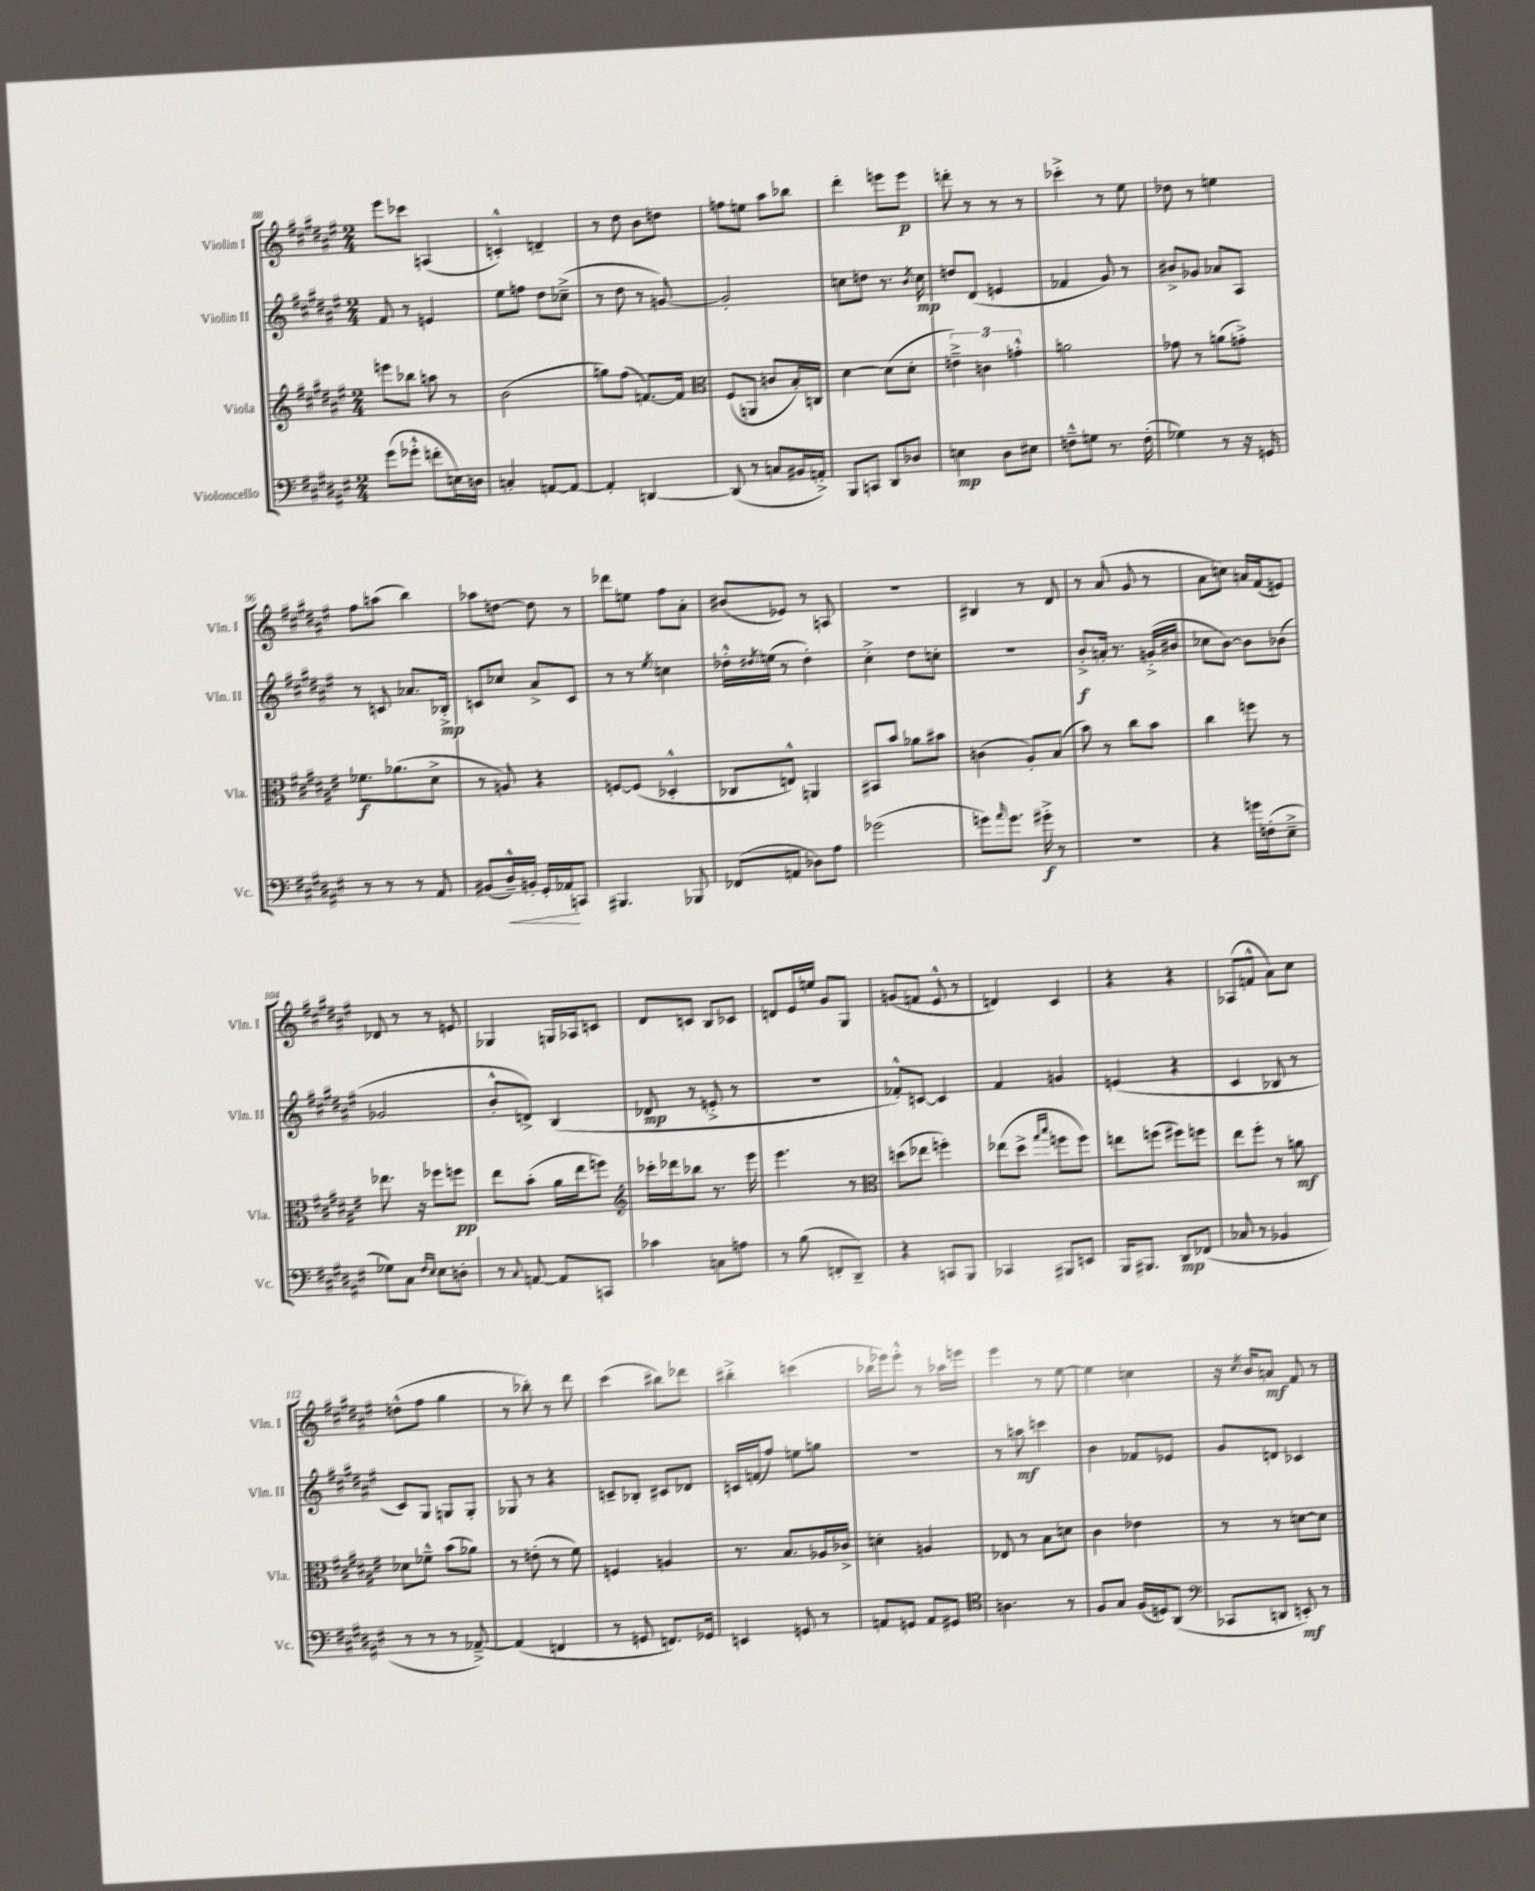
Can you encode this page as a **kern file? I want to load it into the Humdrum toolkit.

**kern	**kern	**kern	**kern
*staff4	*staff3	*staff2	*staff1
*clefF4	*clefG2	*clefG2	*clefG2
*k[f#c#g#d#a#e#]	*k[f#c#g#d#a#e#]	*k[f#c#g#d#a#e#]	*k[f#c#g#d#a#e#]
*M2/4	*M2/4	*M2/4	*M2/4
(8g#\L	8eee\L	8f#/	8eee#\L
8g-'^^\J	8bb-\J	8r	8ccc-\J
8f'\L	8aa\	4e/	(4A/
16E\L)	8r	.	.
16D\JJ	.	.	.
=	=	=	=
4C'/	(2b\	8ee#\L	4c'^^/)
.	.	8ff\J	.
[8AA/L	.	8dd#\L	4d~/
8AA/_J	.	(8cc-~^\J	.
=	=	=	=
4AA'/]	8gg\L)	8r	8r
.	(8ff#\J	8dd#\	8dd#\
[4DD/	[8.f/L)	8r	8b\L
.	.	[8g/)	8dd\J
.	16f/]Jk	.	.
=	=	=	=
*	*clefC3	*	*
(8DD/]	(8F#/L	2g'/]	8ff\L
8r	8AA/J	.	8ee\J
8C/L	8c/L	.	8aa#\L
16BB#/L	16B'/L)	.	8bb-\J
16AA'^/JJ)	16C/JJ	.	.
=	=	=	=
8BBB/L	[4d#\	8cc\L	4ddd#'\
8CC/J	.	8dd\J	.
8DD#/L	(8d#\]L	8.r	8eee\L
8D-/J	8d#'\J	.	8eee\J
.	.	8qb/	.
.	.	16cc\	.
=	=	=	=
4E\	6e~^\)	8dd/L	8ddd'\
.	.	(8d#/J	8r
.	6c\	.	.
8D#\L	.	4e/	8r
.	6g'^^\	.	.
8E#\J	.	.	8r
=	=	=	=
8F~^^\L	2a\	4f-/	4ccc-'^\
8G\J	.	.	.
8.r	.	8g#/)	8r
.	.	8r	8ee#\
(16F'\	.	.	.
=	=	=	=
4G-\)	8g-\	8b#^/L	8dd-\
.	8r	8g-/J	8r
8r	(8a\L	8a-/L	4ee\
16r	8g'^\J)	8A#/J	.
16GG/	.	.	.
=	=	=	=
8r	8.f-\L	8r	8ff#\L
8r	.	8c/	(8aa\J
.	(8.a-\	.	.
8r	.	8.a-/L	4bb\)
8AA#/	8d#^\J	.	.
.	.	16B-'^/Jk	.
=	=	=	=
(8BB#/L	8r	8c/L	8aa-\L
16D#~^^/L)	8A/)	8cc-/J	[8dd\J
16BB'/JJ	.	.	.
16GG#'/LL	4r	8a#^/L	8dd\]
16AA-/J	.	.	.
8CC/J	.	8c/J	8r
=	=	=	=
4.BBB#/	[8F/L	8r	8ddd-\L
.	(8F/]J	8r	8ee\J
.	.	8qee#/	.
.	4D-'^^/	4cc\	8ff#\L
8BBB-/	.	.	8a#'\J
=	=	=	=
(8FF-/L	8C-/L	16dd-'^^\LL	(8b#/L
.	.	8qdd#/	.
.	.	(16ee\JJ	.
8AA/J	8E^^/J)	8r	8e-/J)
8D-\L)	4AA/	4dd#'\)	8r
8A#\J	.	.	8A/
=	=	=	=
(2g-\	8BB#/L	4cc#'^\	2r
.	8b/J	.	.
.	8a-\L	8dd#\L	.
.	8b#\J	8cc'\J	.
=	=	=	=
8g\L)	(4c\	2r	4B#/
16qqa#/	.	.	.
8.g\J	.	.	.
.	8A#'/L)	.	8r
16g#'^\	.	.	.
8r	(8B/J	.	8d#/
=	=	=	=
2r	8b\)	8b'^/L	8r
.	8r	16a'/Jk	(8a#/
.	.	8.r	.
.	8cc#\L	.	8g#/
.	8b\J	(16g'^/LL	8r
.	.	16b#/JJ	.
=	=	=	=
4r	4cc#\	8cc-\L	8a#\L
.	.	[8b\J)	8cc\J)
16g\LL	8ff\	8b\]L	16a/LL
(16F'\J	.	.	(16f#/J
8E#~^\J	8r	(8b-\J	8e/J)
=	=	=	=
8G-\L)	8.ee-\	2g-/	8d-/
8C#\J	.	.	8r
.	16r	.	.
16qqF#/LL	.	.	.
16qqE#/JJ	.	.	.
8E#\L	8ff-\L	.	8r
8D'\J	8ff\J	.	8e/
=	=	=	=
8r	8ee#\L	8b'^^/L	4G-/
8qqC#/	.	.	.
[8AA/	(8b'\J	8d^/J)	.
8AA/]L	16a#\LL	(4B/	16G/LL
.	16ee#\J	.	16A-/J
8CC/J	8ff\J)	.	8c/J
=	=	=	=
*	*clefG2	*	*
4c-\	16ccc-'\LL	8d-/	8d#/L
.	16ddd-\J	.	.
.	8bb-\J	8r	8c/J
8C\L	8.r	8e'^/	8B/L
8A\J	.	8r	8c-/J
.	16eee#\	.	.
=	=	=	=
8r	4.eee#\	2r	8d/L
(8B\	.	.	16e#/L
.	.	.	16ee/JJ
8FF'/L	.	.	8g#/L
8DD#~/J)	8r	.	8G#/J
=	=	=	=
*	*clefC3	*	*
4r	(8dd\L	8f-'^^/L)	(8g/L
.	8ee-\J	[8c/J	8f/J
8CC/L	4ff'\)	4c/]	8e#^^/
8BBB/J	.	.	8r
=	=	=	=
4CC-/	(8ee-\L	4f#/	4d/)
.	8dd#^\J	.	.
.	16qqgg#/LL	.	.
.	16qqbb/JJ	.	.
8BBB#/L	8ff\L	4g/	4c#/
8EE/J	8ff\J)	.	.
=	=	=	=
16BBB/LK	8ee\L	(4e/	4r
8.BBB#/J	.	.	.
.	(8ff\J	.	.
8DD#/L	8ff#\L)	4r	4r
(8FF-/J	8ff\J	.	.
=	=	=	=
8C-/	8ee#\L	4c#/	(8A-/L
8r	8ff#'\J	.	8f^^/J
4BB-/	8r	8B-/	8a#\L)
.	8a\	8r	8cc#\J
=	=	=	=
8r	8d-\L	8c#/L)	(8dd^^\L
8r	8f-~^^\J	8G#/J	8ff#\J
8r	(8b\L	8G/L	4gg#\
[8AA-~^/)	8a-\J)	8G'/J	.
=	=	=	=
(4AA-/]	8r	8G-/	8r
.	(8e'\	8r	8bb-'\)
4FF/	8r	4r	8r
.	8f#\)	.	8ddd#\
=	=	=	=
8r	4F/	8c~/L	(4ccc#\
8GG/	.	8B-'/J	.
8.FF/L)	4A/	8c#/L	8bb#\L)
.	.	8d-/J	8ddd-\J
16GG-/Jk	.	.	.
=	=	=	=
4EE/	8.r	16c/LL	4bb#'^\
.	.	(16f/J	.
.	.	8ff#/J)	.
.	8.B/L	.	.
8GG/	.	8ee\L	(4ccc\
8r	16A-/L	8gg\J	.
.	16c-^/JJ	.	.
=	=	=	=
8AA/L	4d'\	2r	16bb-\LL
.	.	.	16eee-\J)
8GG/J	.	.	8eee-'^^\J
8AA/L	4A/	.	8r
8GG#/J	.	.	16aa-\LL
.	.	.	16eee\JJ
=	=	=	=
*clefC4	*	*	*
4.A\	8E-/	8r	4eee#\
.	8r	8aa\	.
.	8B\L	4ccc\	8r
8r	8d\J	.	[8ee#\
=	=	=	=
8F#/L	4c#\	4b\	4ee#\]
8G#/J	.	.	.
(16F#/LL	4e-\	8f-/L	4cc\
16D/J)	.	.	.
(8AA#/J	.	8e-/J	.
=	=	=	=
*clefF4	*	*	*
8CC-/L	8r	8g#/L	16r
.	.	.	8qcc#/
.	.	.	16b/LK
8DD/J	8r	8d/J	8a/J
8EE'/)	[8d\L	4c-/	8f#/
8r	8d\]J	.	8r
==	==	==	==
*-	*-	*-	*-
